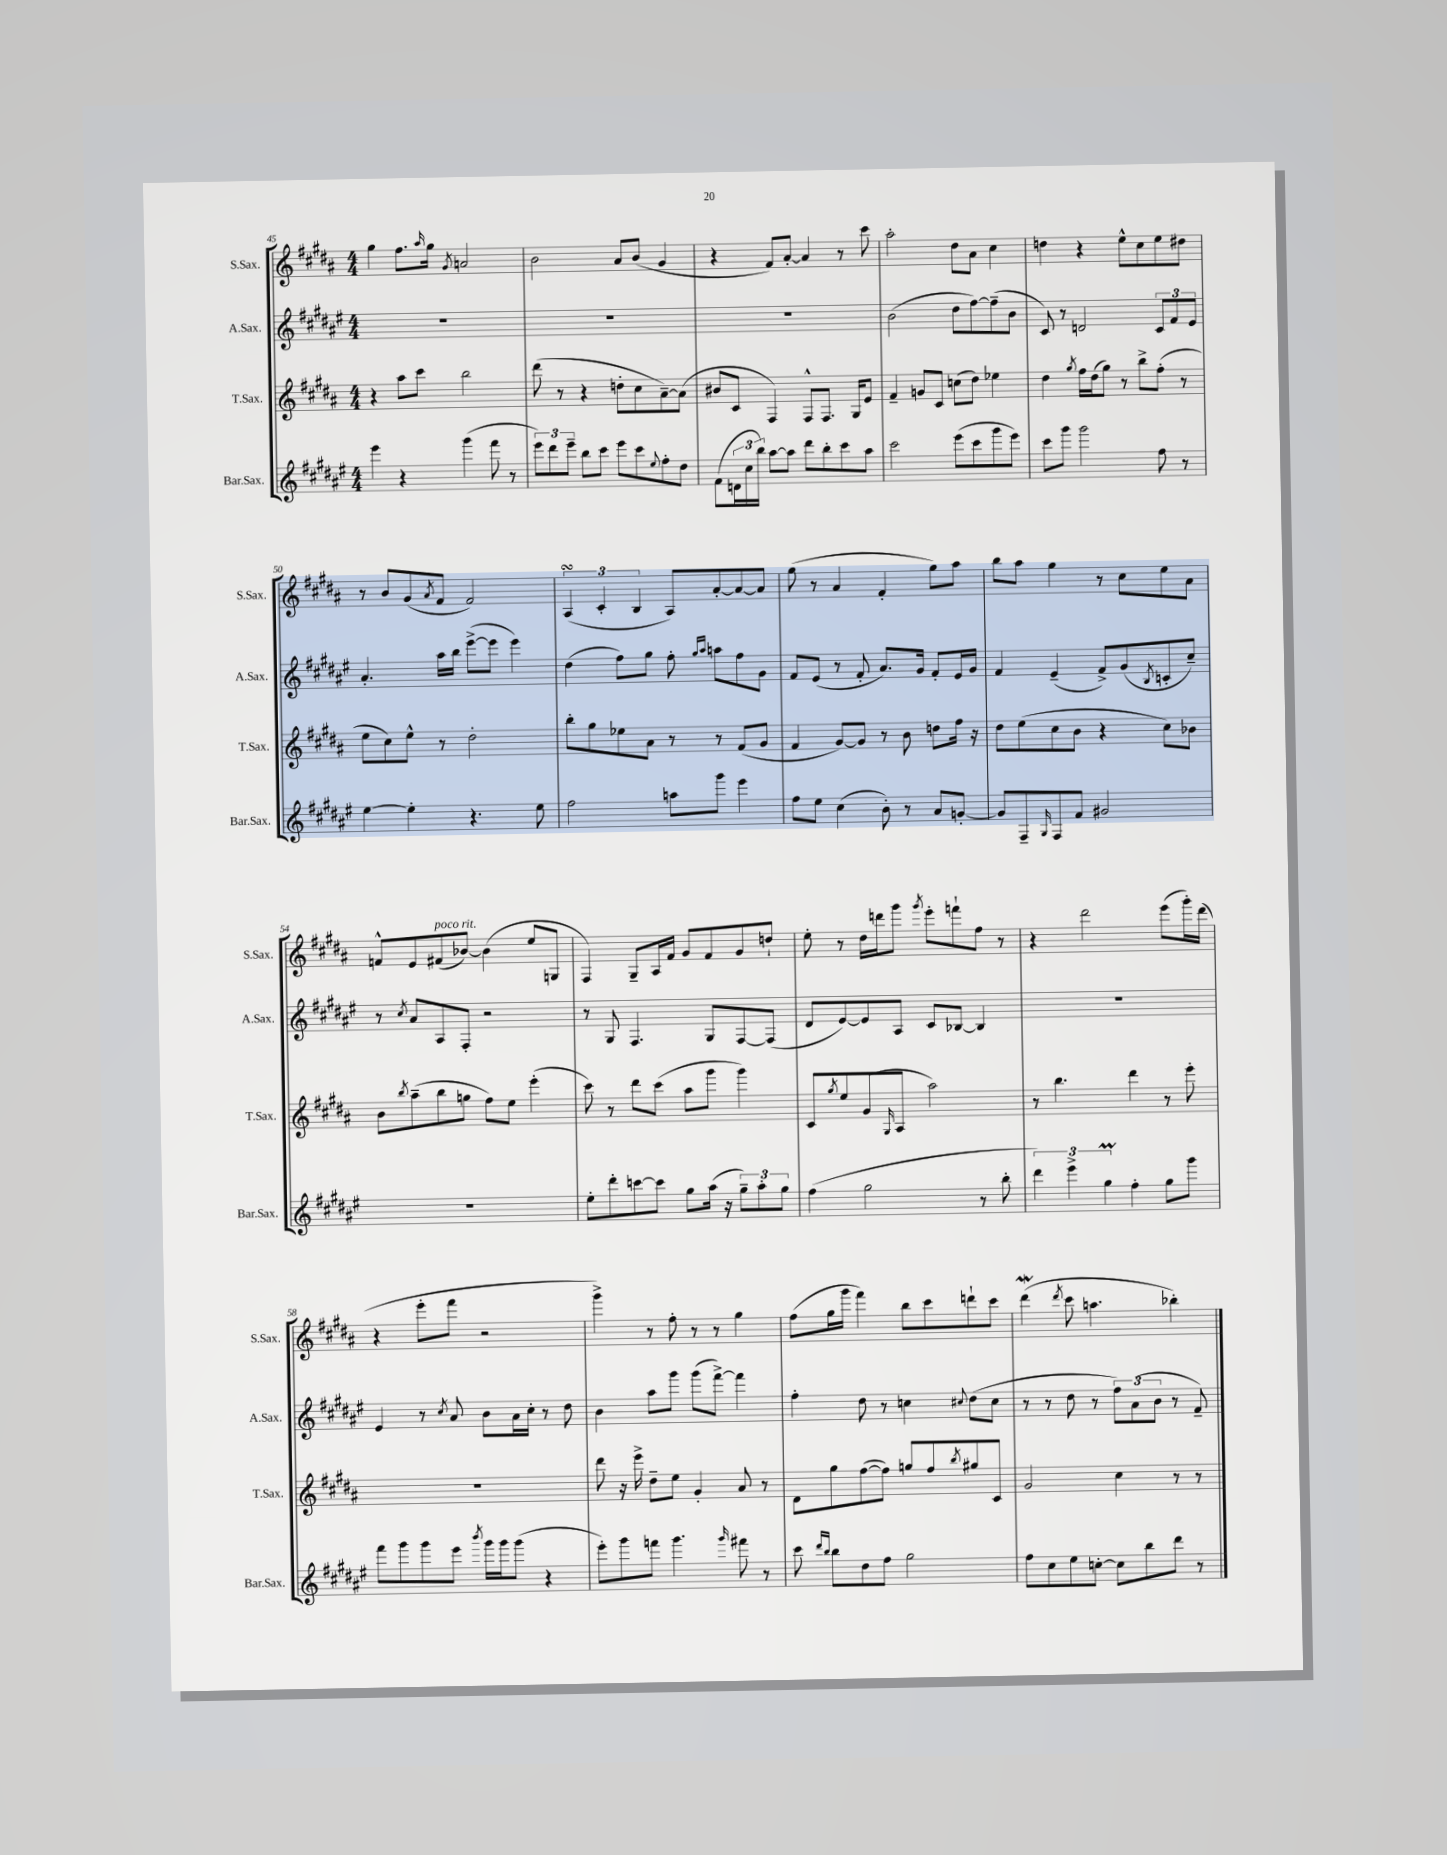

**kern	**kern	**kern	**kern
*part4	*part3	*part2	*part1
*staff4	*staff3	*staff2	*staff1
*I"Bar.Sax.	*I"T.Sax.	*I"A.Sax.	*I"S.Sax.
*I'Bar.Sax.	*I'T.Sax.	*I'A.Sax.	*I'S.Sax.
*clefG2	*clefG2	*clefG2	*clefG2
*k[f#c#g#d#a#e#]	*k[f#c#g#d#a#]	*k[f#c#g#d#a#e#]	*k[f#c#g#d#a#]
*M4/4	*M4/4	*M4/4	*M4/4
=45	=45	=45	=45
4eee#\	4r	1r	4gg#\
4r	8aa#\L	.	8.ff#\L
.	8ccc#\J	.	.
.	.	.	16qqaa#/
.	.	.	16gg#\Jk
.	.	.	8qg#/
(4ggg#\	2bb\	.	2an/
8fff#\	.	.	.
8r	.	.	.
=46	=46	=46	=46
12eee#\L)	(8ddd#\	1r	2b\
12ddd#\	.	.	.
.	8r	.	.
12eee#~\J	.	.	.
8bb\L	4r	.	.
8ccc#\J	.	.	.
8eee#\L	8ddn'\L	.	8a#/L
8ccc#\	8cc#\	.	(8b/J
8qqee#/	.	.	.
8ff#'\	[8a#~\)	.	4g#/
8dd#\J	(8a#\J]	.	.
=47	=47	=47	=47
(8f#\L	8b#X/L	1r	4r
24dn\L	8c#/J	.	.
24cc#\	.	.	.
24bb\JJ)	.	.	.
[8aa#\L	4F#/)	.	8f#/L)
8aa#\J]	.	.	[8a#'/J
8ddd#\L	8F#^^/L	.	4a#/]
8bb'\	8.F#/J	.	.
8ccc#\	.	.	8r
.	16G#/KL	.	.
8aa#\J	8e/J	.	8ccc#\
=48	=48	=48	=48
2ccc#\	4f#~/	(2b\	2aa#'\
.	8gn/L	.	.
.	8c#/J	.	.
(8eee#\L	(8ccn\L	8dd#\L	8dd#\L
8ccc#\	8dd#\J)	[8ff#\)	8a#\J
8ggg#\	4ee-X\	(8ff#~\]	4cc#\
8eee#\J)	.	8b\J	.
=49	=49	=49	=49
8ccc#\L	4dd#\	8c#/)	4ddn\
8ggg#\J	.	8r	.
.	8qgg#/	.	.
2ggg#\	16ff#\LL	2dn/	4r
.	(16dd#\J	.	.
.	8gg#\J)	.	.
.	8r	.	8ee^^\L
.	8bb^\L	.	8cc#\
8ff#\	(8ff#'\J	12c#/L	8ee\
.	.	12f#/	.
8r	8r	.	8dd#X\J
.	.	12e#/J	.
!!LO:LB:g=z
=50	=50	=50	=50
[4ee#\	8ee\L	4.a#'/	8r
.	8cc#\)	.	8b/L
4ee#'\]	8ee^^\J	.	(8g#/
.	.	.	8qa#/
.	8r	16aa#\LL	8f#/J
.	.	16bb\JJ	.
4.r	2dd#'\	([8eee#^\L	2f#/)
.	.	8eee#\J]	.
.	.	4eee#\)	.
8ee#\	.	.	.
=51	=51	=51	=51
2ff#\	8bb'\L	(4dd#\	(6A#sSsS/
.	8gg#\	.	.
.	.	.	6c#'/
.	8ee-X\	8ff#\L)	.
.	.	.	6B/
.	8a#\J	8gg#\J	.
8aan\L	8r	8ff#'\	8A#/L)
.	.	16qqgg#/LL	.
.	.	16qqaa#/JJ	.
8ggg#\J	8r	8aan\L	[8a#'/
4eee#\	(8f#/L	8ff#\	8a#/_
.	8g#/J	8g#\J	8a#/J]
=52	=52	=52	=52
8ff#\L	4f#/	8f#/L	(8gg#\
8ee#\J	.	(8e#/J	8r
(4cc#\	[8g#/L)	8r	4a#/
.	8g#/J]	8f#'/	.
8b'\)	8r	8.a#/L)	4f#'/
8r	8b\	.	.
.	.	16g#/Jk	.
8a#/L	8ddn\L	8f#'/L	8gg#\L)
[8gn'/J	16ff#\Jk	16e#/L	8aa#\J
.	16r	16g#/JJ	.
=53	=53	=53	=53
8g/L]	8dd#\L	4f#/	8bb\L
8F#~/	(8ee\	.	8aa#\J
16qqG#/	.	.	.
8F#/	8cc#\	(4e#~/	4gg#\
8f#/J	8b\J	.	.
2g#X/	4r	8f#^/L)	8r
.	.	(8g#/	8cc#\L
.	.	8qB/	.
.	8cc#\L)	8cn'/	8ee\
.	8b-X\J	8cc#~/J)	8a#\J
!!LO:LB:g=z
=54	=54	=54	=54
1r	8b\L	8r	8fn^^/L
.	8qbb/	8qcc#/	.
.	(8aa#~\	8a#/L	8e/
!	!	!	!LO:TX:a:i:t=poco rit.
.	8bb\	8A#/	(8f#X/
.	8ggn\J	8F#'/J	[8b-X/J)
.	8ff#\L)	2r	(4b-\]
.	8ee\J	.	.
.	(4eee'\	.	8ee/L
.	.	.	8Gn/J
=55	=55	=55	=55
8ee#'\L	8ccc#\)	8r	4F#/)
8ddd#'\	8r	8G#/	.
[8cccn\	8ddd#\L	4.F#/	8G#~/L
8ccc\J]	(8ccc#\J	.	16A#/L
.	.	.	16f#/JJ
8gg#\L	8aa#\L	.	8g#/L
(16aa#\Jk	8ggg#\J	8G#/L	8f#/
16r	.	.	.
12gg#~\L)	4ggg#\)	[8F#/	8g#/
12aa#'\	.	.	.
.	.	(8F#/J]	8ddn`/J
12gg#\J	.	.	.
=56	=56	=56	=56
(4ff#\	8c#/L	8d#/L	8ee'\
.	8qgg#/	.	.
.	8ee/	[8e#/)	8r
2gg#\	(8g#/	8e#/]	16dd#\LL
.	.	.	16dddn\J
.	16qqG#/	.	.
.	8A#/J	8A#/J	8ggg#\J
.	.	.	8qggg#/
.	2aa#\)	8c#/L	8eee'\L
.	.	[8B-X/J	8fffn`\
8r	.	4B-/]	8ff#\J
8bb'\	.	.	8r
=57	=57	=57	=57
6ddd#\)	8r	1r	4r
.	4.bb\	.	.
6eee#^\	.	.	.
.	.	.	2ddd#\
6gg#M\	.	.	.
4ff#'\	4ddd#\	.	.
8gg#\L	8r	.	(8eee\L
8ggg#\J	8eee'\	.	16ggg#'\L)
.	.	.	(16ddd#\JJ
!!LO:LB:g=z
=58	=58	=58	=58
8fff#\L	1r	4e#/	4r
8ggg#\	.	.	.
8ggg#\	.	8r	8eee'\L
.	.	8qcc#/	.
8eee#\J	.	8a#/	8fff#\J
8qbbb/	.	.	.
16ggg#\LL	.	8b\L	2r
16ggg#\J	.	.	.
(8ggg#\J	.	16a#\L	.
.	.	16cc#'\JJ	.
4r	.	8r	.
.	.	8dd#\	.
=59	=59	=59	=59
8eee#'\L)	8ddd#\	4b\	4ggg#^\)
8ggg#\	16r	.	.
.	16eee^\	.	.
8fffn\J	8dd#~\L	8aa#\L	8r
4.ggg#\	8ee\J	8ggg#\J	8ff#'\
.	4g#'/	(8ggg#\L	8r
.	.	[8fff#^\J)	8r
16qqggg#/	.	.	.
8fff#X\	8a#/	4fff#\]	4gg#\
8r	8r	.	.
=60	=60	=60	=60
8ccc#\	8d#\L	4ff#'\	(8ff#\L
16qqddd#/LL	.	.	.
16qqbb/JJ	.	.	.
8bb\L	8gg#\	.	16gg#\L
.	.	.	16ggg#\JJ
8dd#\	([8ff#\	8dd#\	4fff#\)
8ff#\J	8ff#\J])	8r	.
2gg#\	8ggn/L	4ccn\	8bb\L
.	8ff#/	.	8ccc#\
.	8qbb/	8qqcc#X/	.
.	8gg#X/	(8dd#\L	8dddn`\
.	8c#/J	8cc#\J	8ccc#\J
=61	=61	=61	=61
8ff#\L	2g#/	8r	(4ddd#W\
8cc#\	.	8r	.
.	.	.	8qddd#/
8ee#\	.	8dd#\	8ccc#\
[8ccn'\J	.	8r	4.aan\
8cc\L]	4cc#\	12ff#\L)	.
.	.	(12a#\	.
8bb\	.	.	.
.	.	12b\J	.
8ddd#\J	8r	8r	4bb-X'\)
8r	8r	8f#~/)	.
==	==	==	==
*-	*-	*-	*-
